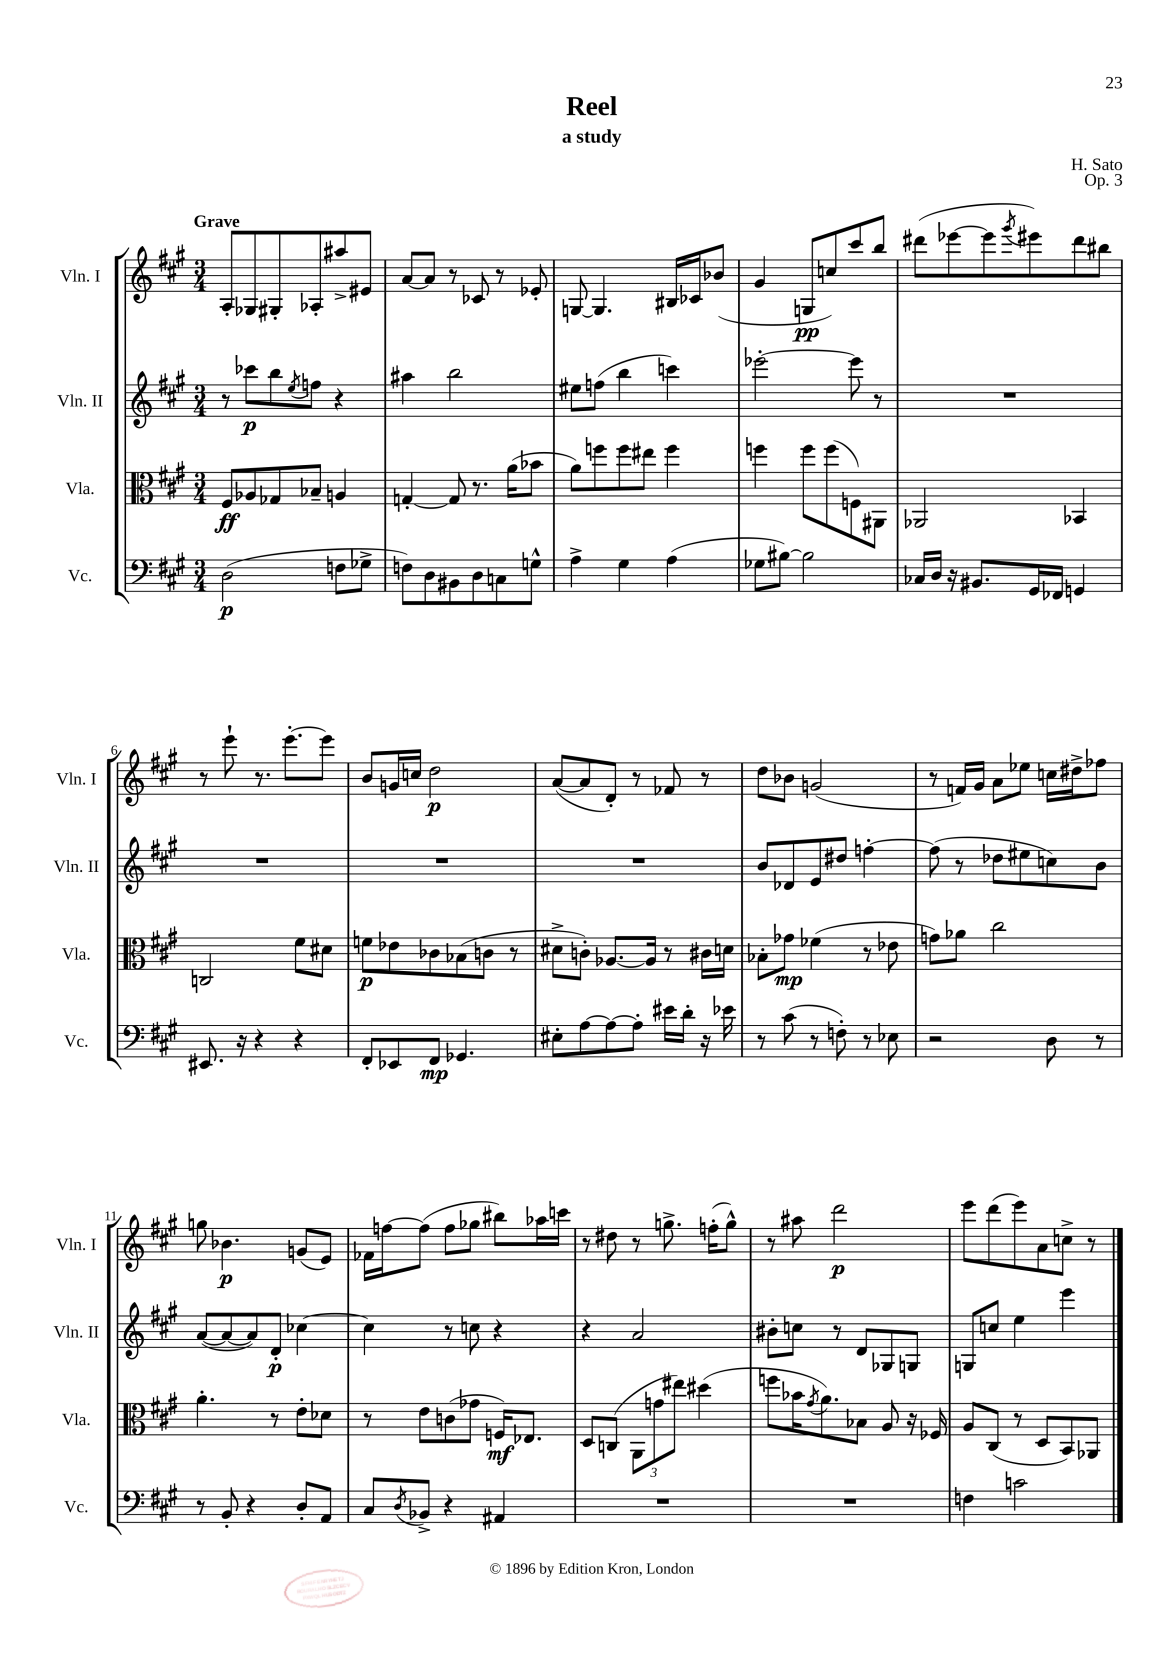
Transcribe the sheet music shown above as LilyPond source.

\header { title = "Reel" composer = "H. Sato" subtitle = "a study" opus = "Op. 3" }
<<
\new StaffGroup <<
\new Staff = "s0" \with { instrumentName = "Vln. I" shortInstrumentName = "Vln. I" } {
    \clef treble \key a \major \numericTimeSignature \time 3/4 \tempo "Grave"
    a8-. ges8 gis8-. aes8-. ais''8-> eis'8 |
    a'8~ a'8 r8 ces'8 r8 ees'8-. |
    g8~ g4. bis16 ces'16 bes'8( |
    gis'4 g8\pp c''8) cis'''8 b''8 |
    dis'''8( ees'''8~ ees'''8 \acciaccatura { gis'''8 } eis'''8) dis'''8 bis''8 |
    r8 e'''8-! r8. e'''8.~-. e'''8 |
    b'8 g'16 c''16 d''2\p |
    a'8~( a'8 d'8-.) r8 fes'8 r8 |
    d''8 bes'8 g'2( |
    r8 f'16) gis'16 a'8 ees''8 c''16 dis''16-> fes''8 |
    g''8 bes'4.\p g'8( e'8) |
    fes'16 f''16~ f''8( f''8 ges''8 bis''8) aes''16 c'''16 |
    r8 dis''8 r8 g''8.-> f''16-.( g''8-^) |
    r8 ais''8 d'''2\p |
    e'''8 d'''8( e'''8) a'8 c''8-> r8 \bar "|." |
}
\new Staff = "s1" \with { instrumentName = "Vln. II" shortInstrumentName = "Vln. II" } {
    \clef treble \key a \major \numericTimeSignature \time 3/4
    r8 ces'''8\p b''8 \acciaccatura { e''8 } f''8 r4 |
    ais''4 b''2 |
    eis''8 f''8( b''4 c'''4) |
    ees'''2~-. ees'''8 r8 |
    R2. |
    R2. |
    R2. |
    R2. |
    b'8 des'8 e'8 dis''8 f''4~-. |
    f''8( r8 des''8 eis''8 c''8) b'8 |
    a'8~( a'8~ a'8) d'8-.\p ces''4~ |
    ces''4 r8 c''8 r4 |
    r4 a'2 |
    bis'8-. c''8 r8 d'8 ges8 g8 |
    g8 c''8 e''4 e'''4 \bar "|." |
}
\new Staff = "s2" \with { instrumentName = "Vla." shortInstrumentName = "Vla." } {
    \clef alto \key a \major \numericTimeSignature \time 3/4
    fis8\ff aes8 ges8 bes8-- a4 |
    g4~-. g8 r8. a'16( bes'8 |
    a'8) f''8 f''8 eis''8 f''4 |
    f''4 f''8 f''8( f8) ais,8 |
    aes,2 bes,4 |
    c2 fis'8 dis'8 |
    f'8\p ees'8 ces'8 bes8( c'8 r8 |
    dis'8-> c'8-.) aes8.~ aes16 r8 cis'16 d'16 |
    bes8-. ges'8\mp fes'4( r8 ees'8 |
    g'8) aes'8 cis''2 |
    a'4.-. r8 e'8-. des'8 |
    r8 e'8 c'8( ges'8 f16\mf) ees8. |
    d8 c8( \tuplet 3/2 { a,8 g'8 eis''8) } dis''4( |
    f''8 bes'16 \acciaccatura { gis'8 } a'8.) bes8 a8 r16 fes16 |
    a8 cis8( r8 d8 b,8) aes,8 \bar "|." |
}
\new Staff = "s3" \with { instrumentName = "Vc." shortInstrumentName = "Vc." } {
    \clef bass \key a \major \numericTimeSignature \time 3/4
    d2\p( f8 ges8-> |
    f8) d8 bis,8 d8 c8 g8-^ |
    a4-> gis4 a4( |
    ges8 bis8~) bis2 |
    ces16 d16 r16 bis,8. gis,16 fes,16 g,4 |
    eis,8. r16 r4 r4 |
    fis,8-. ees,8 fis,8\mp ges,4. |
    eis8-. a8~ a8~ a8-. eis'16 d'16-. r16 ees'16 |
    r8 cis'8( r8 f8-.) r8 ees8 |
    r2 d8 r8 |
    r8 b,8-. r4 d8-. a,8 |
    cis8 \acciaccatura { d8 } bes,8-> r4 ais,4 |
    R2. |
    R2. |
    f4 c'2 \bar "|." |
}
>>
>>
